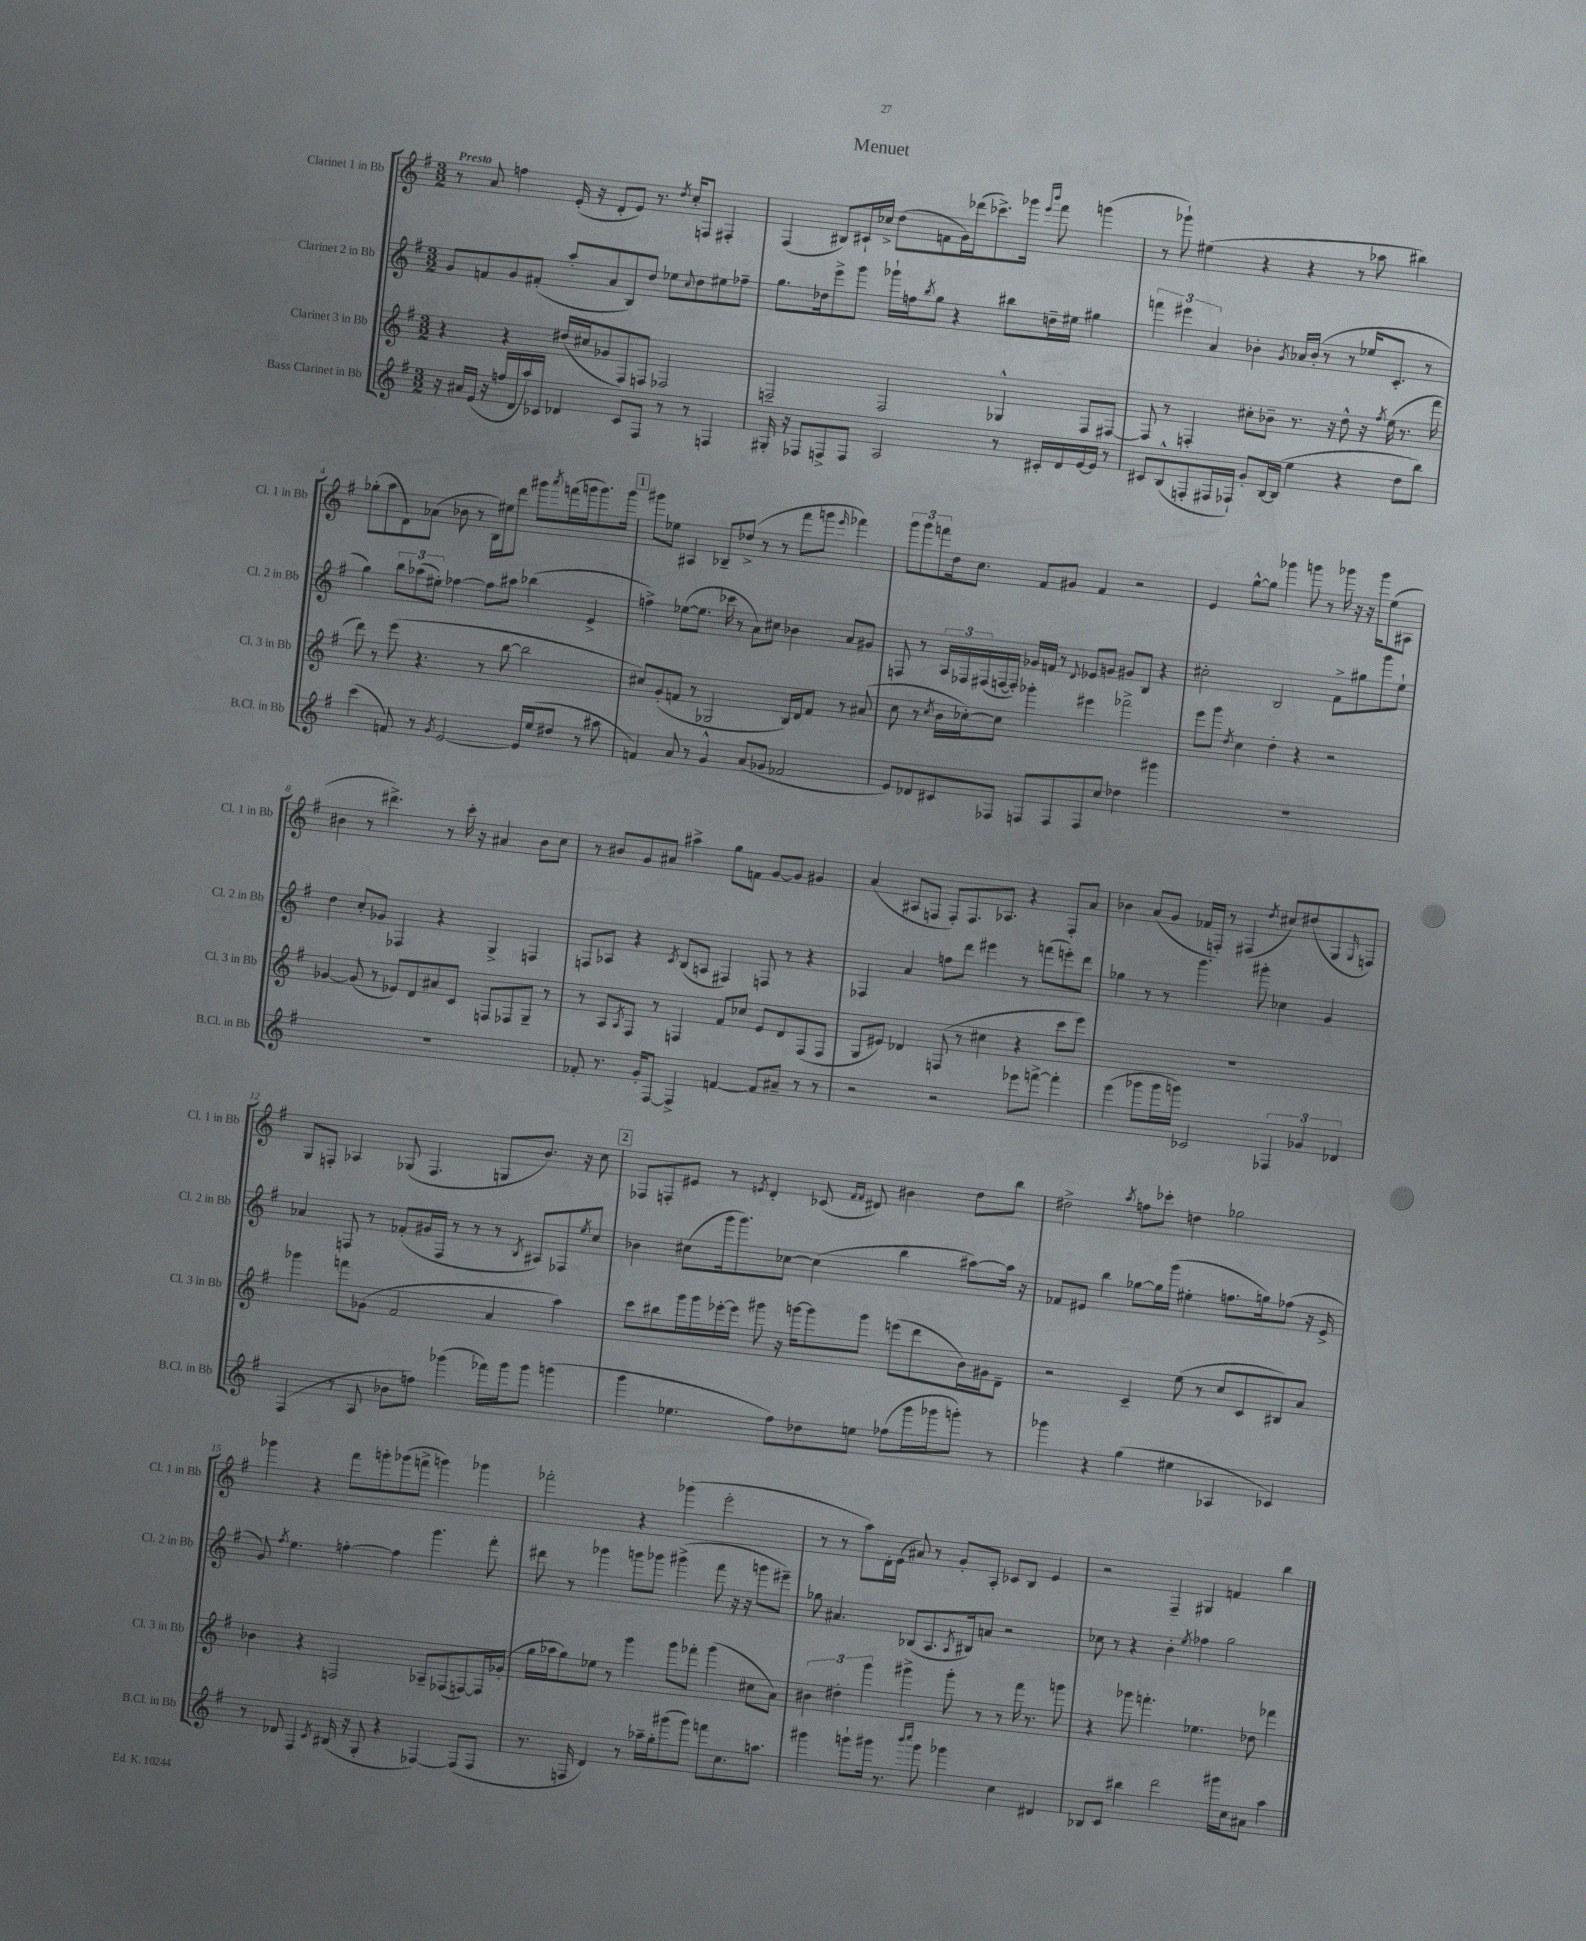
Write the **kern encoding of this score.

**kern	**kern	**kern	**kern
*part4	*part3	*part2	*part1
*staff4	*staff3	*staff2	*staff1
*I"Bass Clarinet in Bb	*I"Clarinet 3 in Bb	*I"Clarinet 2 in Bb	*I"Clarinet 1 in Bb
*I'B.Cl. in Bb	*I'Cl. 3 in Bb	*I'Cl. 2 in Bb	*I'Cl. 1 in Bb
*clefG2	*clefG2	*clefG2	*clefG2
*k[f#]	*k[f#]	*k[f#]	*k[f#]
*M3/2	*M3/2	*M3/2	*M3/2
=1	=1	=1	=1
!	!	!	!LO:TX:a:B:t=Presto
16r	4r	8g/L	8r
16a#X/LL	.	.	.
(16e/JJ	.	8fn/	8a/
16r	.	.	.
16ffn/LL	4r	8g/	4ffn\
16d/	.	.	.
16aa/)	.	(8f#X'/J	.
16c-X/JJ	.	.	.
4d-X/	(16dd#X/LL	8aa'/L	(16e'/
.	16cc#X/J	.	16r
.	8g-X/	8a/	8d'/L
8c-/L	8F#/)	8B/)	8e/J)
8F#/J	8Fn/J	8dd/J	8.r
8r	2F-X/	8ee-X\L	.
.	.	.	8qdd/
.	.	.	16cc'/KL
.	.	8qqcc/	.
8r	.	8dd\	8Fn/J
4Fn/	.	8ee#X\	4F#X'/
.	.	8ff-X~\J	.
=2	=2	=2	=2
16G#X'/	2Fn~/	8.gg\L	(4F#/
16r	.	.	.
8F-X/L	.	.	.
.	.	16dd-X\k	.
8Fn^/	.	8eee^\	8B#X/L)
8F/J	.	8ggg\J	16c#X`/L
.	.	.	16cc-X^/JJ
2A/	2F/	16ggg-X`\LL	(8dd\L
.	.	16ffn\J	.
.	.	8qbb/	.
.	.	8gg\J	8fn\
.	.	4r	16g\L)
.	.	.	(16ddd-X\J
.	.	.	8.ccc-X^\)
8r	4G-X^^/	8bb#X\L	.
.	.	.	16ggg-X\Jk
.	.	.	16qqeee/LL
.	.	.	16qqbbb/JJ
16c#X'/LL	.	16ddn~\L	8fff#\
16d/	.	16ee#X\JJ	.
[16e/	8F/L	4gg#X\	(4gggn\
16e/JJ]	.	.	.
8r	[8F#X/J	.	.
=3	=3	=3	=3
8c#X/L	8F#/]	6fffn\	8r
(8B^^/	8r	.	8ggg-X`\)
.	.	6eee#X\	.
8Fn'/	4Fn'/	.	(4ee#X\
.	.	6a/	.
16F#X/L	.	.	.
16F-X`/JJ)	.	.	.
8g'/L	8cc#X'\L	4b-X'\	4r
[16B/L	8b-X~\J	.	.
(16B/JJ]	.	.	.
.	.	8qg/	.
4ee\	8.r	16a-X/LL	4r
.	.	(16b-'/JJ	.
.	.	8r	.
.	16r	.	.
4r	8dd^^\	8r	8r
.	16r	16ee-X/KL	8aa-X\
.	8qff#/	.	.
.	(16ee\	8.c'/J	.
8dd\L	8.r	.	4bb#X\)
8bb\J)	.	8r	.
.	16fff#\	.	.
!!LO:LB:g=z
=4	=4	=4	=4
(4ccc\	8ddd\)	4gg\)	(8gg-X'\L
.	8r	.	8aa\
8fn/)	(8eee\	12bb\L	8d\)
.	.	(12aa-X\	.
8r	4.r	.	(8a-X\J
.	.	12ee#X'\J)	.
8qg/	.	.	.
[2e/	.	[4ff-X\	8b-X\
.	.	.	8r
.	8r	8ff-\L]	16B\LL)
.	.	.	16ee#X\J
.	[8bb\	8aa#X\J	8ddd\J
16e/LL]	2bb\]	(4bb-X\	8ggg#X\L
(16ee/J	.	.	.
.	.	.	8qaaa/
8dd#X/J	.	.	(16fffn\L
.	.	.	16gggn\J
8r	.	4e^/	8.ggg\)
8aa#X\	.	.	.
.	.	.	16ggg\Jk
!!LO:REH:place=s1:t=1
=5	=5	=5	=5
4fn/)	8cc#X/L)	4ffn^\)	8ggg#X\L
.	(8g'/	.	8ee-X\J
8a/	8fn/J	([8ee-X\L	4A#X/
8r	8r	8.ee-\J]	.
4g^^/	2G-X/	.	8B-X~/L
.	.	16ccc-X\	.
.	.	8r	(8dd-X^/J
(8a/L	.	8a\L)	8r
8g-X/J	.	8cc#X\J	8r
2f-X/	16B/LL)	4b-X\	8fff#\L
.	16d/J	.	.
.	8f/J	.	8gggn\J
.	.	.	16qqeee/
.	8r	8a/L	4fff-X\)
.	(8a#X/	8g#X/J	.
=6	=6	=6	=6
8e/L)	8cc\	8Fn/	12ggg\L
.	.	.	12ggg\
8d-X/	8r	8r	.
.	.	.	12fffn\
.	8qcc/	.	.
8c#X/	16b\LL	24A/LL	16dd\k
.	.	24F-X/	.
.	[16cc-X'\J)	.	8.cc\J
.	.	(24F#X/	.
8F-X/J	8cc-\J]	[16Fn/	.
.	.	16F'/JJ])	.
8Fn/L	4ggg-X'\	16g-X/LL	8f#/L
.	.	16fn/JJ	.
8F/	.	8r	8g#X/J
.	.	8qqd/	.
8F/	4eee#X\	8e-X/L	4f#/
8cc/J	.	8gn/J	.
4dd-X\	2fff-X^\	8g#X/L	2r
.	.	8B/J	.
4ggg#X\	.	4r	.
=7	=7	=7	=7
1.r	8eee\L	2cc#X'\	4e/
.	8ggg\J	.	.
.	8qdd/	.	.
.	4cc\	.	[8gg^^\L
.	.	.	8gg\J]
.	4dd'\	2B/	4ggg-X\
.	4r	.	8gggn\
.	.	.	8r
.	2r	8f#^\L	16ggg-X\
.	.	.	16r
.	.	8gg#X\	16r
.	.	.	16ggg-\KL
.	.	8ggg\	(8ee\
.	.	8ee`\J	8A#X\J
!!LO:LB:g=z
=8	=8	=8	=8
1.r	[4g-X/	4dd\	4b#X\
.	(8g-/]	8cc'/L	8r
.	8r	8g-X/J	4.ddd#X^\)
.	8e-X/L)	4F-X/	.
.	8d/	.	.
.	8a#X/	4r	8r
.	8c/J	.	16ccc'\
.	.	.	16r
.	8Fn/L	4G^/	4a#X/
.	8F-X/	.	.
.	8G~/J	4Fn/	8b#\L
.	8r	.	8cc\J
=9	=9	=9	=9
8f-X'/	8r	8Fn/L	8r
8.r	8A/L	8A-X/J	8b#X/L
.	8qA/	.	.
.	8F#/J	4r	8g/
16g'/KL	.	.	.
[8F#/J	8r	.	8a#X/J
.	.	8qc/	.
4F#^/]	4Fn/	(8B/L	4aa#X^\
.	.	8An/J	.
[4fn/	8f#/L	4F#X/)	8gg\L
.	8cc-X/J	.	8fn\J
8f/L]	8e/L	8Fn/	[8g/L
8a#X~/J	8d/	8r	8g/J]
8r	(8F/	4r	4g#X/
8r	8F/J	.	.
=10	=10	=10	=10
2r	8G/L	4F-X/	(4a/
.	8e#X/J)	.	.
.	4d-X/	4a/	8A#X/L
.	.	.	8Fn/J
2r	(8Fn/	8ffn\L	8F'/L)
.	8r	8ddd\J	8.F/
.	4cc#X\	4eee#X\	.
.	.	.	8.A-X/J
8eee-X\L	4r	8r	4r
[8fffn^\J	.	(8fffn\L	.
4fff'\]	8ccc\L	8eeen'\)	8F'/L
.	8eee\J)	8ddd\J	8a/J
=11	=11	=11	=11
(4eee\	1.r	4gg-X\	4b-X\
8ggg-X\L	.	8r	(8a/L
16ggg-\L	.	8r	8g/J
16gggn\JJ)	.	.	.
2c-X/	.	4.ggg\	16f-X/LL
.	.	.	16Fn'/JJ)
.	.	.	8r
.	.	.	(4F#X/
.	.	8ggg#X'\	.
.	.	.	8qdd/
6F-X/	.	4cc-X\	8cc#X/L)
.	.	.	(8dd#X/
6g-X/	.	.	.
.	.	4g/	8G/
6d-X/	.	.	.
.	.	.	16qqG/
.	.	.	8Fn/J)
!!LO:LB:g=z
=12	=12	=12	=12
(4F#/	4ggg-X\	4a-X/	8G/L
.	.	.	8Fn'/J
8r	8fffn\L	8Fn/	4A-X/
8A/	(8g-X\J	8r	.
8b-X\L	2f#/	(8f-X'/L	(8G-X/
8ffn\J)	.	16g#X/L	4.F/
.	.	16F/JJ	.
(4ggg-X\	.	8r	.
.	.	8r	.
16fff-X\LL)	4a/	8r	8Gn/L
16ggg-\J	.	.	.
.	.	8qB/	.
8ggg-\J	.	8A#X/L)	8.b/J)
(4gggn\	4aa\)	8F-X/	.
.	.	.	16r
.	.	8qee/	.
.	.	8cc/J	8cc\
!!LO:REH:place=s1:t=2
=13	=13	=13	=13
4ggg\	8ccc\L	4b-X\	8F-X/L
.	8bb#X\	.	8Fn'/
4.ee-X\	16ggg\L	(8cc#X\L	8e#X/J
.	16ggg\	.	.
.	[16eee-X'\	16ggg\k	8r
.	16eee-\JJ]	8.ggg\)	.
.	.	.	8qen/
.	8ggg#X\	.	4d'/
8ff#\L)	16r	[8cc-X\J	.
.	[16gggn\KL	.	.
8dd-X\	8ggg\]	(4cc-\]	(8c-X/
.	.	.	16qqf#/LL
.	.	.	16qqf#/JJ
8een\J	8ggg\J	.	8d#X/)
(8ff-X\L	(8eeen\L	4bb\	4b#X\
16ggg\L	8ddd\	.	.
16ggg-X\J	.	.	.
8gggn'\J)	16b\L)	[8aa#X\L)	8dd\L
.	16g#X\J	.	.
8r	8d~\J	16aa#\Jk]	8bb\J
.	.	16r	.
=14	=14	=14	=14
4ggg-X\	2r	8f-X/L	2dd#X^\
.	.	8e#X/J	.
4r	.	4bb\	.
.	.	.	8qaa/
(4gg\	4c~/	[8gg-X\L	8ffn\L
.	.	16gg-\L]	8ccc-X'\J
.	.	(16ggg\JJ	.
4ee#X\	(8ee\	4ee#X'\	4ddn\
.	8r	.	.
4A-X/	8cc/L	8.ffn\L	2gg-X\
.	8c/	.	.
.	.	16ggn\k)	.
4c-X/)	8B#X/)	(8ff-X\J	.
.	8a/J	16r	.
.	.	16e#^/	.
!!LO:LB:g=z
=15	=15	=15	=15
8r	4b-X\	8g/)	4ggg-X\
.	.	8qff#/	.
8d-X/	.	4.ee\	.
4F#/	4r	.	4r
8qc/	.	.	.
(16B#X/	2Fn/	[4ffn'\	8fff#\L
16r	.	.	.
8G'/	.	.	8gggn'\
4r	.	4ff\]	(8ggg-X\
.	.	.	8fffn^\J
[4F-X/)	8A-X~/L	4.ggg\	4gggn\)
.	(8F-X/	.	.
(8F-/L]	[8Fn/)	.	4ggg-X\
8F-/J	16F/L]	8fff#'\	.
.	(16g-X'/JJ	.	.
=16	=16	=16	=16
8.r	16gg\LL	8ddd#X\	2fff-X'\
.	16aa-X\J	.	.
.	8gg\)	8r	.
16Fn/	.	.	.
4d/)	8ee-X\J	4ggg-X\	.
.	8r	.	.
8r	4ggg\	8gggn\L	4r
16aa-X~\LL	.	8ggg-X\J	.
16gg'\J	.	.	.
(8ggg#X\	8ggg\L	(4ggg#X^\	(4ggg-X\
8ggg#\J)	8fff-X'\J	.	.
8fffn\L	(4ggg\	8fff#\	2eee'\
8.cc\	.	16r	.
.	.	16r	.
.	8cc#X\L	8gggn\L	.
8.aan\J	.	.	.
.	8a\J)	8eee#X~\J)	.
=17	=17	=17	=17
4ggg#X\	6b#X\	8gg-X\	8r
.	.	4.a#X/	8r
.	6dd#X'\	.	.
8gggn`\L	.	.	8aa\L)
.	6ggg\	.	.
16ggg#X\Jk	.	.	16d'\L
8.r	.	.	(16e\JJ
.	4ggg#X^\	(8B-X/L	8a#X/)
16qqbbb/LL	.	.	.
16qqcccc/JJ	.	.	.
8ggg#\	.	8.A/	8r
4ggg-X\	8ggg#'\	.	8g'/L
.	.	8qA/	.
.	.	16B#X/k)	.
.	8r	8an/J	8A'/J
4cc\	8r	2r	8c-X/L
.	16fff#\	.	8B/J
.	8.r	.	.
4d#X/	.	.	4e/
.	8gggn\	.	.
=18	=18	=18	=18
8B-X/L	4r	8cc-X\	2r
8c/J	.	8r	.
4bb#X\	8ggg-X\	4r	.
.	4.fffn'\	.	.
2ddd\	.	4b'\	4F#~/
.	.	8qee/	.
.	4.ee-X\	4ff-X\	4G#X/
16ggg#X\LL	.	2gg\	4fn/
16cc\J	.	.	.
8a#X\J	8dd-X\	.	.
4aa\	4fff-X\	.	4bb\
==	==	==	==
*-	*-	*-	*-
